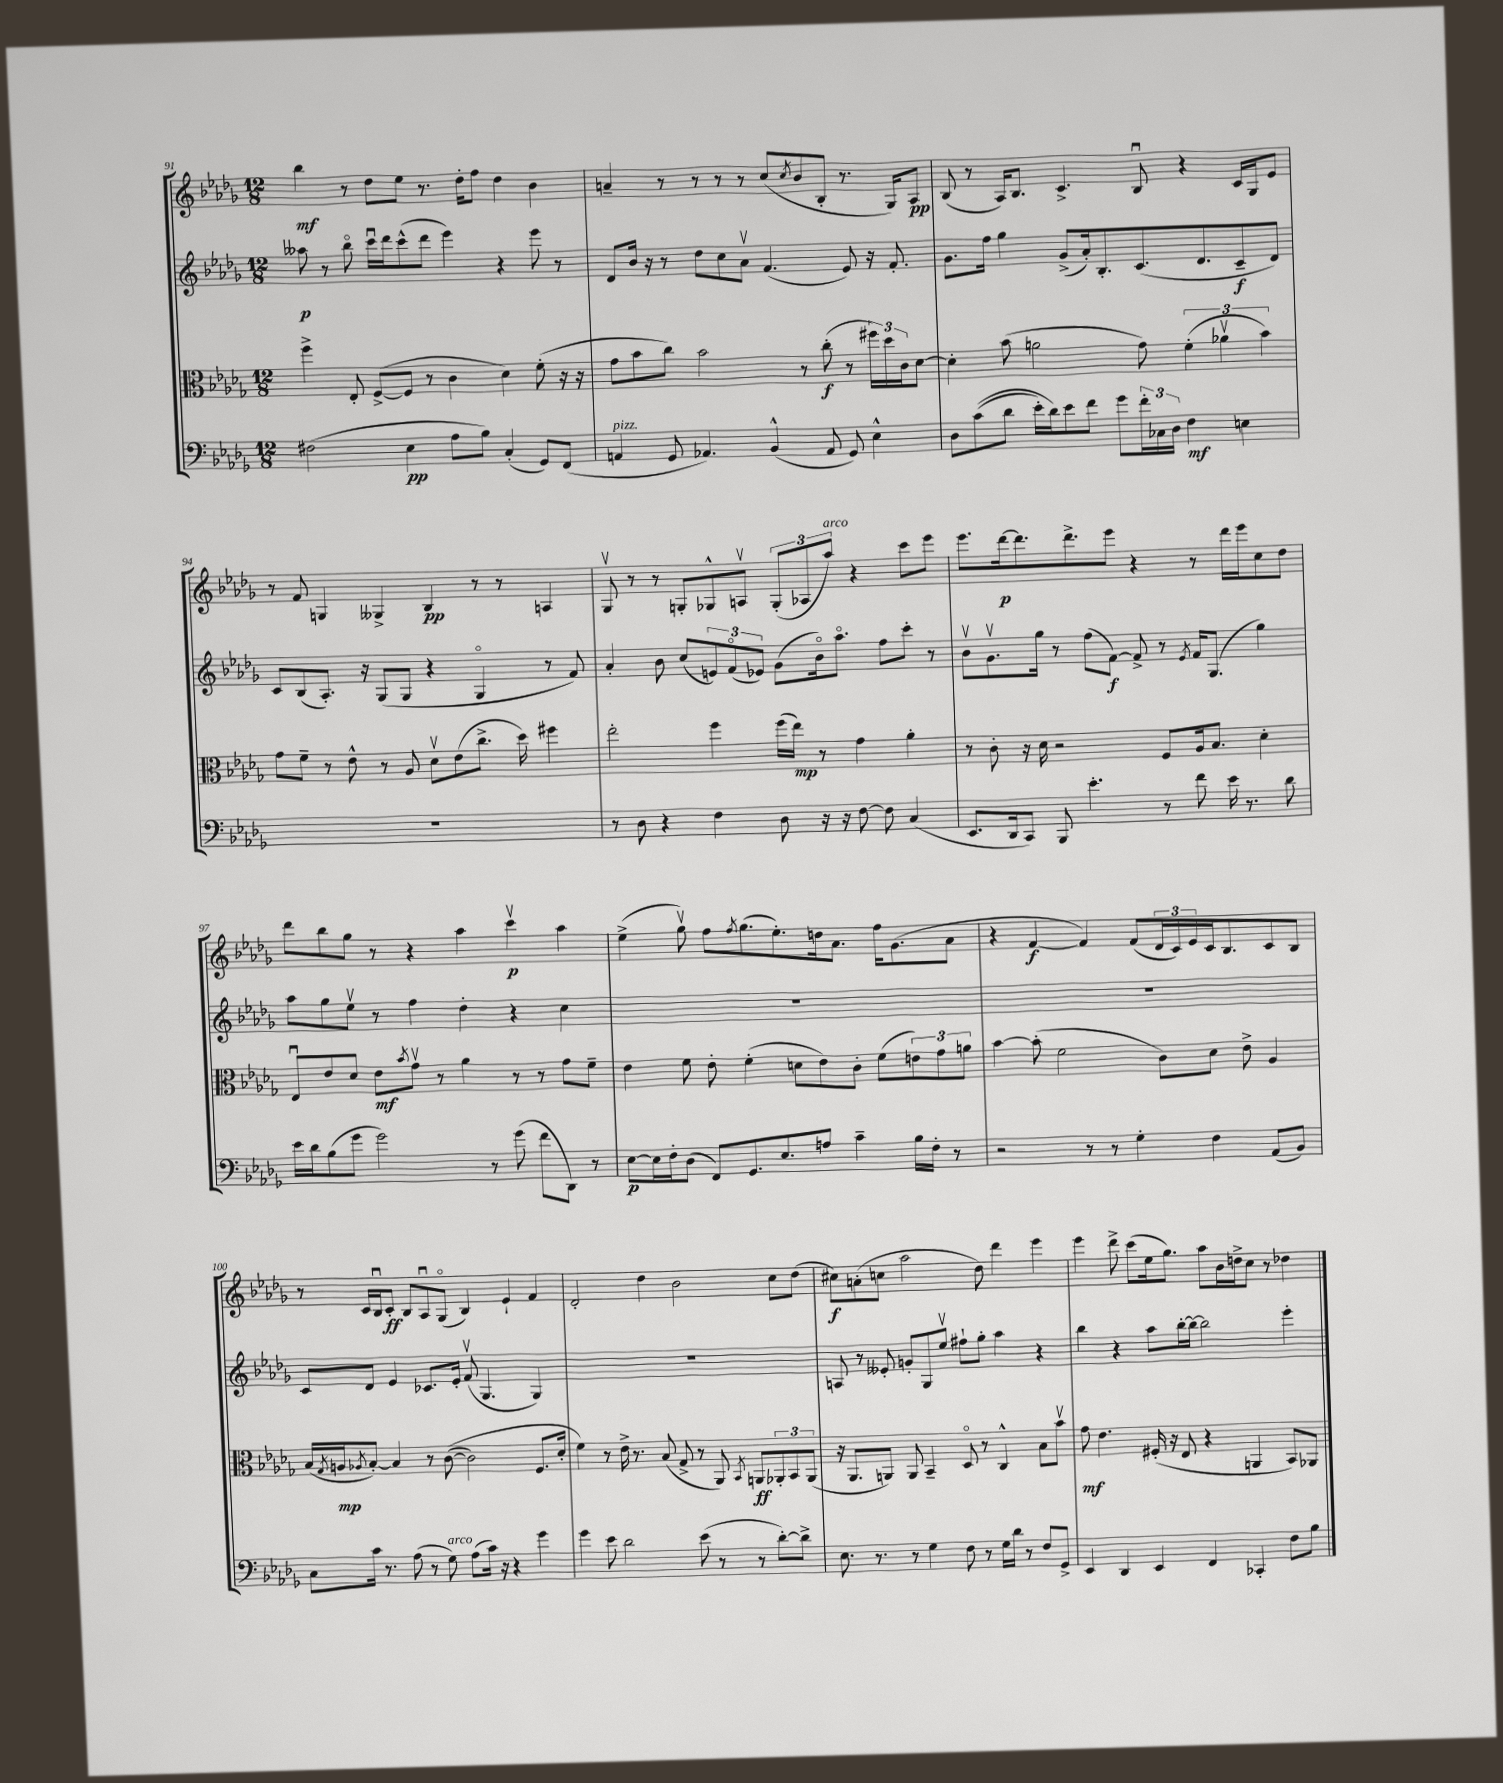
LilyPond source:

<<
\new StaffGroup <<
\new Staff = "s0" {
    \clef treble \key des \major \numericTimeSignature \time 12/8
    bes''4\mf r8 des''8 ees''8 r8. des''16-. f''8 des''4 bes'4 |
    a'4-- r8 r8 r8 r8 c''8( \acciaccatura { c''8 } bes'8 bes8-. r8. ges16) aes8\pp |
    bes8( r8 aes16) bes8. c'4.-> bes8\downbow r4 c'16 ges16 ees'8 |
    r8 f'8 g4 geses4-> bes4\pp r8 r8 a4 |
    ges8\upbow r8 r8 g8-. ges8-^ a8\upbow \tuplet 3/2 { ges8-.( aes8 aes''8^\markup { \italic "arco" }) } r4 c'''8 ees'''8 |
    ees'''8. des'''16~\p des'''8. des'''8.-> ees'''8 r4 r8 des'''16 ees'''16 c''8 des''8 |
    des'''8 bes''8 ges''8 r8 r4 aes''4 c'''4\upbow\p aes''4 |
    ees''4->( ges''8\upbow) f''8 \acciaccatura { f''8 } ges''8.( ees''8.-.) d''16 aes'8. f''16 ges'8.( aes'8 |
    r4 f'4~\f f'4) f'8( \tuplet 3/2 { des'16 c'16) ees'16 } c'16 bes8. c'8 bes8 |
    r8 c'16 bes16\downbow c'8-.\ff bes8 aes8\downbow ges8\flageolet( bes4) ees'4-! f'4 |
    des'2-. des''4 bes'2 c''8 des''8( |
    cis''8\f) a'8-.( c''8 aes''2 des''8) des'''4 ees'''4 |
    ees'''4 des'''8-> c'''8( ees''16 ges''8.) aes''8 bes'16 d''16-> c''8 r8 des''4 \bar "|." |
}
\new Staff = "s1" {
    \clef treble \key des \major \numericTimeSignature \time 12/8
    aeses''8\p r8 bes''8\flageolet c'''16\downbow des'''16 c'''8-^( des'''8 ees'''4) r4 ees'''8 r8 |
    des'8 bes'16 r16 r8 des''8 c''8 aes'8\upbow f'4.( ees'8) r16 f'8.-. |
    ges'8. f''16 ges''4 ges'8->( aes'16-.) bes8.-. c'8.( des'8. c'8--\f des'8) |
    c'8 bes8( aes8.-.) r16 ges8( ges8 r4 ges4\flageolet r8 f'8) |
    aes'4-. bes'8 c''8( \tuplet 3/2 { e'8) f'8\flageolet( ees'8) } ges'8( bes'16\flageolet) aes''8.\flageolet f''8 c'''8-. r8 |
    bes'8\upbow ges'8.\upbow ges''16 r8 f''8( f'8~\f) f'8-> r8 \acciaccatura { ees'8 } f'16 ges8.( ges''4) |
    aes''8 ges''8 ees''8\upbow r8 f''4 des''4-. r4 c''4 |
    R1. |
    R1. |
    c'8 des'8 ees'4 ces'8. ees'16-. f'8\upbow( ges4. ges4) |
    R1. |
    a8 r8 eeses'8-. g'8-. ges8 ees''8\upbow fis''8-! ges''8-. aes''4 r4 |
    bes''4 r4 aes''8 bes''16~-. bes''16~ bes''2 ees'''4-. \bar "|." |
}
\new Staff = "s2" {
    \clef alto \key des \major \numericTimeSignature \time 12/8
    f''4-> ees8-. f8~->( f8 r8 c'4 des'4) f'8-.( r16 r16 |
    ges'8 bes'8 c''8) bes'2 r8 c''8-.\f( r8 \tuplet 3/2 { fis''16) des''16 c'16 } des'8~ |
    des'4-. bes'8( a'2 ges'8) \tuplet 3/2 { f'4-.( aes'4\upbow bes'4) } |
    ges'8 f'8-- r8 ees'8-^ r8 aes8 des'8\upbow ees'8( c''8.-> des''16) fis''4 |
    ees''2-. f''4 f''16( ees''16\mp) r8 ges'4 aes'4-. |
    r8 c'8-. r16 des'16 r2 f8 aes16 bes8. des'4-. |
    ees8\downbow ees'8 des'8 ees'8\mf \acciaccatura { bes'8 } ges'8\upbow r8 aes'4 r8 r8 ges'8 f'8-- |
    ees'4 f'8 ees'8-. f'4-.( d'8 ees'8) c'8-. f'8( \tuplet 3/2 { e'8) ges'8 a'8 } |
    bes'4~ bes'8-.( f'2 c'8) des'8 ees'8-> aes4 |
    bes16( \acciaccatura { ges8 } a16\mp \acciaccatura { aes8 } bes8~-.) bes4 r8 c'8~(\( c'2) f8. des'16-. |
    f'4\) r8 ees'16-> r8. bes8( ges8-> r8 aes,8) \acciaccatura { bes,8 } a,8\ff \tuplet 3/2 { aes,8-. bes,8 aes,8( } |
    r16 aes,8. a,8) a,8 bes,4-- des8\flageolet r8 c4-^ bes8 bes'8\upbow |
    ges'8\mf ees'4. fis16-.( r16 ees8 r4 a,4 bes,8) aes,8 \bar "|." |
}
\new Staff = "s3" {
    \clef bass \key des \major \numericTimeSignature \time 12/8
    fis2( ees4\pp aes8 bes8) c4-.( ges,8) f,8( |
    a,4^\markup { \italic "pizz." } ges,8 aes,4.) bes,4-^( aes,8 ges,8) ees4-^ |
    des8 c'8(\( des'8 ees'16-.) des'16\) ees'8 f'8 ges'8 \tuplet 3/2 { f'16-. ces16 des16 } f4\mf e4 |
    R1. |
    r8 des8 r4 f4 des8 r16 r16 f8~ f8 c4( |
    ees,8. des,16 c,8) bes,,8 ees'4.-. r8 f'8 ees'16 r8. des'8 |
    ees'16 des'16 bes8( ges'8 ges'2) r8 ges'8( f'8 des,8) r8 |
    ees8~\p ees16 f16-. des8( f,8) ges,8. ees8. a8 c'4-- bes16 f16-. r8 |
    r2 r8 r8 ges4-. f4 aes,8( bes,8) |
    c8 c'16 r8. aes8( r8 ges8^\markup { \italic "arco" }) aes8( c'16) r16 r4 ges'4 |
    ges'4 ees'8 des'2 ees'8( r8 r8 des'8~-.) des'8-> |
    ees8. r8. r8 ges4 f8 r8 ges16 des'16 r8 f8 ges,8-> |
    ees,4 des,4 ees,4 f,4 ces,4-. f8 bes8 \bar "|." |
}
>>
>>
\layout { \context { \Score currentBarNumber = #91 } }
